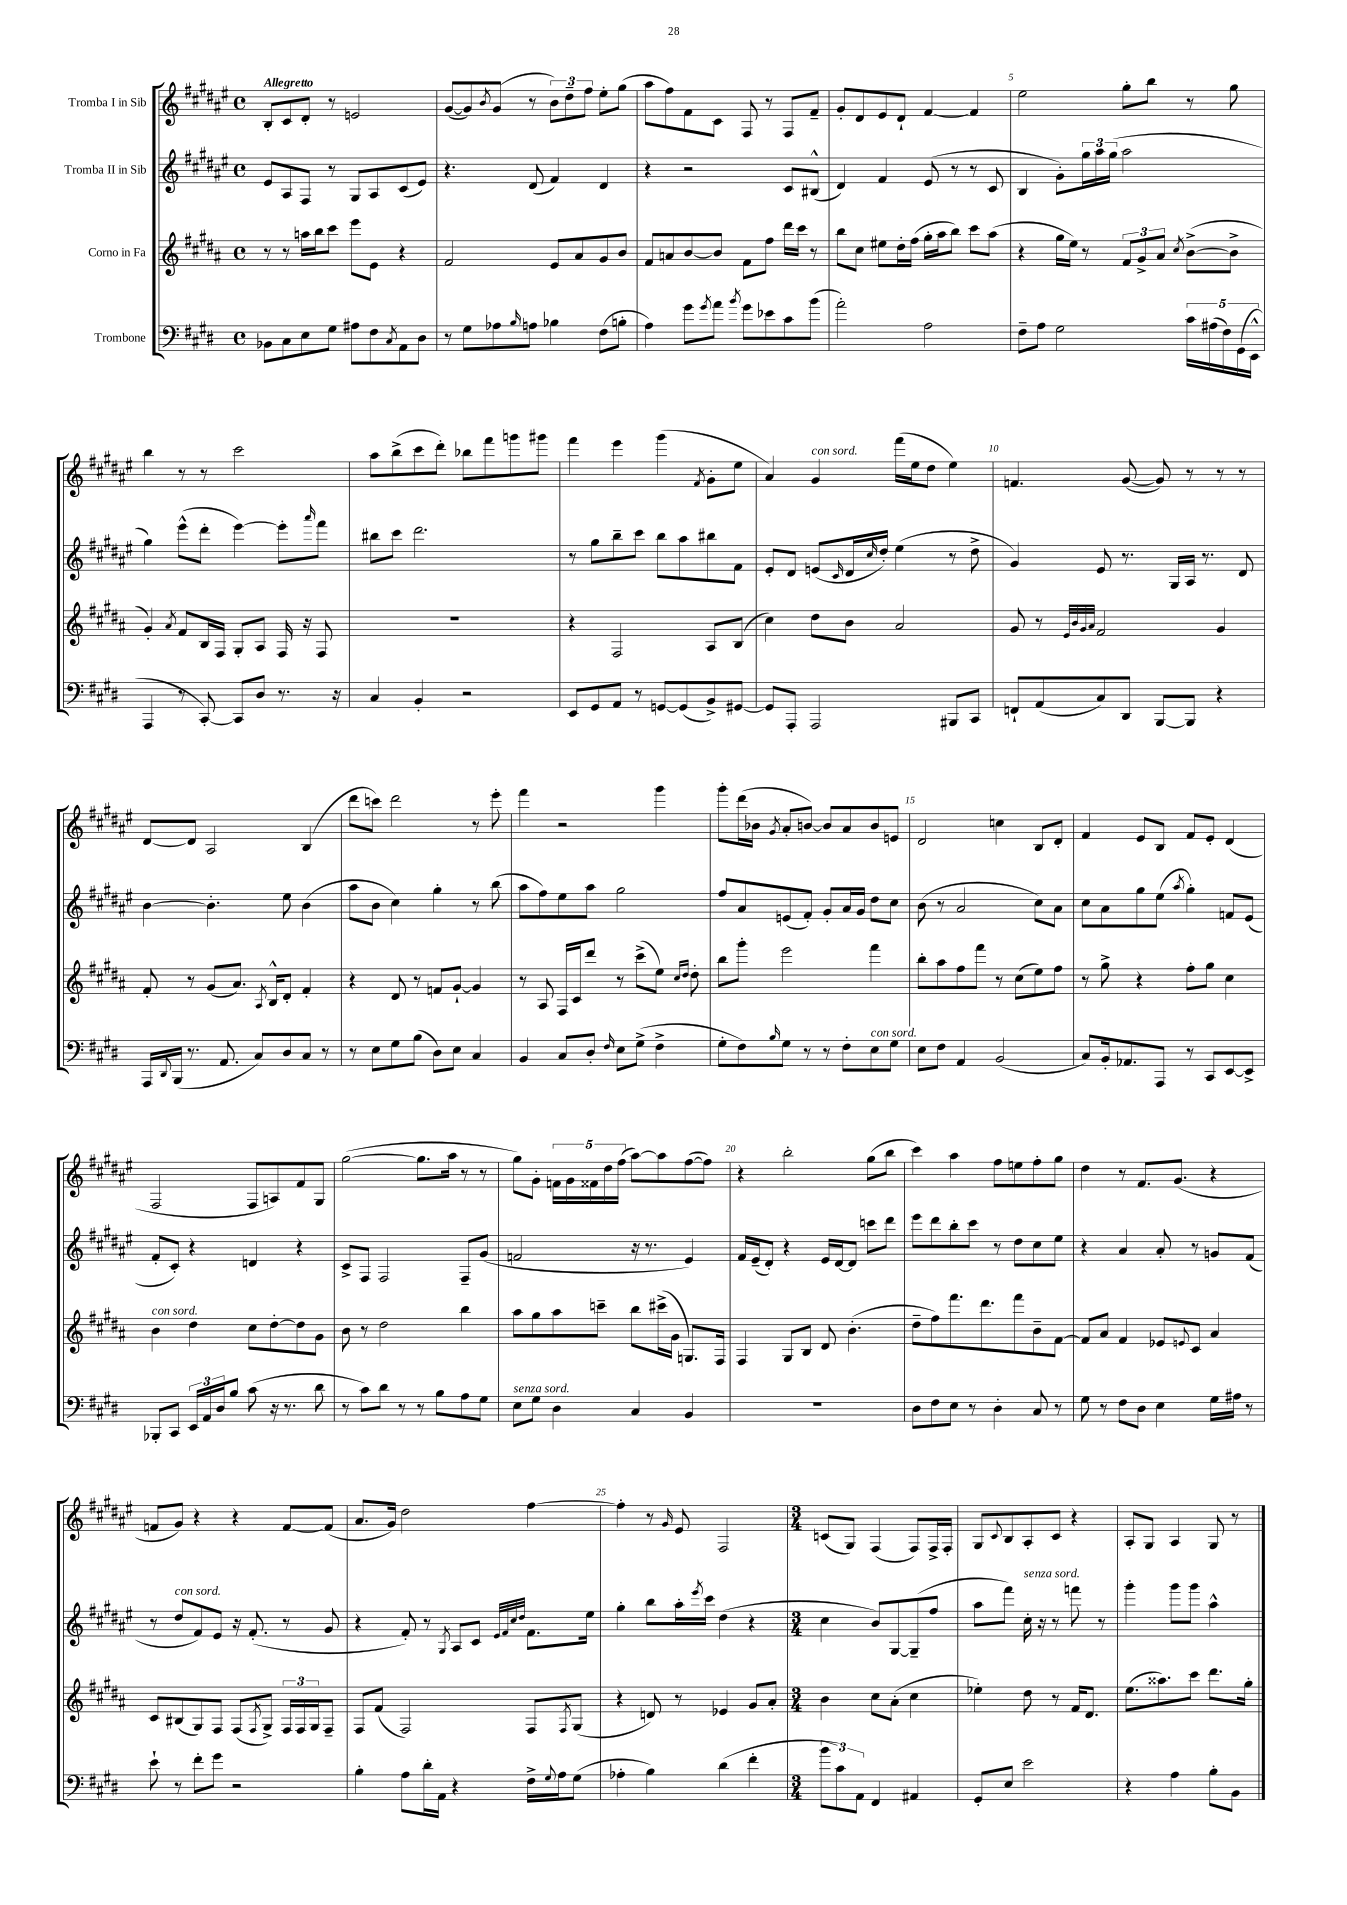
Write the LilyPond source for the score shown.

<<
\new StaffGroup <<
\new Staff = "s0" \with { instrumentName = "Tromba I in Sib" } {
    \clef treble \key fis \major \defaultTimeSignature \time 4/4 \tempo "Allegretto"
    b8-. cis'8 dis'8-. r8 e'2 |
    gis'8~( gis'8) \acciaccatura { b'8 } gis'8( r8 \tuplet 3/2 { b'8) dis''8-- fis''8 } eis''8-. gis''8( |
    ais''8 fis''8) fis'8 cis'8 fis8 r8 fis8 fis'8-- |
    gis'8-. dis'8 eis'8 dis'8-! fis'4~ fis'4 |
    eis''2 gis''8-. b''8 r8 gis''8 |
    b''4 r8 r8 cis'''2 |
    ais''8 b''8->( cis'''8 dis'''8-.) bes''8 fis'''8 g'''8 gis'''8 |
    fis'''4 eis'''4 gis'''4( \acciaccatura { fis'8 } gis'8-. eis''8 |
    ais'4) gis'4^\markup { \italic "con sord." } fis'''16( eis''16 dis''8 eis''4) |
    f'4. gis'8~( gis'8) r8 r8 r8 |
    dis'8~ dis'8 ais2 b4( |
    dis'''8 c'''8) dis'''2 r8 eis'''8-. |
    fis'''4 r2 gis'''4 |
    gis'''8-. dis'''16( bes'16 \acciaccatura { gis'8 } ais'8-. b'8~) b'8 ais'8 b'8 e'8 |
    dis'2 c''4 b8 dis'8-. |
    fis'4 eis'8 b8 fis'8 eis'8-. dis'4( |
    fis2 fis8 a8) fis'8 gis8 |
    gis''2~( gis''8. ais''16 r8 r8 |
    gis''8) gis'8-. \tuplet 5/4 { f'16 gis'16 fisis'16 dis''16 fis''16( } ais''8~) ais''8 fis''8~( fis''8) |
    r4 b''2-. gis''8( b''8 |
    cis'''4) ais''4 fis''8 e''8 fis''8-. gis''8 |
    dis''4 r8 fis'8. gis'8.( r4 |
    f'8 gis'8) r4 r4 f'8~ f'8( |
    ais'8. gis'16) dis''2 fis''4~ |
    fis''4-. r8 \grace { gis'16 } eis'8 fis2 |
    \numericTimeSignature \time 3/4 c'8( gis8) fis4( fis8) fis16-> fis16-. |
    gis8 \appoggiatura { cis'8 } b8 ais8-. cis'8 r4 |
    ais8-. gis8 ais4 gis8 r8 \bar "|." |
}
\new Staff = "s1" \with { instrumentName = "Tromba II in Sib" } {
    \clef treble \key fis \major \defaultTimeSignature \time 4/4
    eis'8 ais8 fis8 r8 gis8 ais8 cis'8( eis'8) |
    r4. dis'8( fis'4) dis'4 |
    r4 r2 cis'8 bis8-^( |
    dis'4) fis'4 eis'8( r8 r8 cis'8 |
    b4 gis'8-.) \tuplet 3/2 { gis''16 ais''16 gis''16( } ais''2 |
    gis''4) eis'''8-^( dis'''8-. eis'''4~) eis'''8-. \grace { ais'''16 } fis'''8 |
    bis''8 cis'''8 dis'''2. |
    r8 gis''8 b''8-- cis'''8 b''8 ais''8 bis''8 fis'8 |
    eis'8-. dis'8 e'8( \grace { cis'16 } dis'16 \grace { cis''16 } dis''16-.) eis''4( r8 dis''8-> |
    gis'4) eis'8 r8. gis16 ais16 r8. dis'8 |
    b'4~ b'4.-. eis''8 b'4( |
    ais''8 b'8 cis''4) gis''4-. r8 b''8( |
    ais''8 fis''8) eis''8 ais''8 gis''2 |
    fis''8 ais'8 e'8( fis'8-.) gis'8-. ais'16 gis'16 dis''8 cis''8 |
    b'8( r8 ais'2 cis''8) ais'8 |
    cis''8 ais'8 gis''8 eis''8( \acciaccatura { ais''8 } gis''4-.) f'8 eis'8( |
    fis'8-. cis'8-.) r4 d'4 r4 |
    cis'8-> fis8 fis2 fis8-- gis'8( |
    f'2 r16 r8. eis'4) |
    fis'16 eis'16--( dis'8-.) r4 eis'16 dis'16~ dis'8 c'''8 dis'''8 |
    eis'''8 dis'''8 b''8-. cis'''8 r8 dis''8 cis''8 eis''8 |
    r4 ais'4 ais'8-. r8 g'8 fis'8( |
    r8 dis''8^\markup { \italic "con sord." } fis'8) eis'8 r16 fis'8.-.( r8 gis'8 |
    r4 fis'8-.) r8 \acciaccatura { gis8 } ais8 cis'8 \grace { eis'32 fis'32 cis''32 dis''32 } fis'8. eis''16 |
    gis''4-. b''8 ais''16-. \acciaccatura { eis'''8 } cis'''16 dis''4( r4 |
    \numericTimeSignature \time 3/4 cis''4 b'8) gis8~ gis8--( fis''8 |
    ais''8 fis'''8) cis''16-.^\markup { \italic "senza sord." } r16 r8 f'''8 r8 |
    gis'''4-. gis'''8 gis'''8 ais''4-^ \bar "|." |
}
\new Staff = "s2" \with { instrumentName = "Corno in Fa" } {
    \clef treble \key b \major \defaultTimeSignature \time 4/4
    r8 r8 a''16 b''16 cis'''8 e'''8 e'8 r4 |
    fis'2 e'8 ais'8 gis'8 b'8 |
    fis'8 a'8 b'8~ b'8 fis'8 fis''8 dis'''16 cis'''16 r8 |
    b''8 cis''8 eis''8 dis''16-. fis''16( gis''16-. ais''16 b''8) cis'''8 ais''8( |
    r4 gis''16 e''16) r8 \tuplet 3/2 { fis'8 gis'8-> ais'8 } \acciaccatura { cis''8 } b'8~->( b'8-> |
    gis'4-.) \acciaccatura { ais'8 } fis'8 b16 fis16 gis8-. ais8 fis16 r16 fis8 |
    R1 |
    r4 fis2 ais8 b8( |
    cis''4) dis''8 b'8 ais'2 |
    gis'8 r8 \grace { e'32 b'32 gis'32 ais'32 } fis'2 gis'4 |
    fis'8-. r8 gis'8( ais'8.) \acciaccatura { ais8 } b16-^ dis'8-. fis'4-. |
    r4 dis'8 r8 f'8 gis'8~-! gis'4 |
    r8 ais8 fis16 cis'16 dis'''8 r8 cis'''8->( e''8) \grace { cis''16 dis''16 } dis''8-. |
    b''8 gis'''8-. e'''2 fis'''4 |
    b''8-. ais''8 fis''8 fis'''8 r8 cis''8( e''8) fis''8 |
    r8 gis''8-> r4 fis''8-. gis''8 cis''4 |
    b'4^\markup { \italic "con sord." } dis''4 cis''8 dis''8~-. dis''8 gis'8 |
    b'8 r8 dis''2 b''4 |
    ais''8 gis''8 ais''8 c'''8-- b''8 cis'''16->( gis'16 g8.) fis16 |
    fis4 gis8 b8 dis'8 b'4.-.( |
    dis''8-- fis''8) fis'''8. dis'''8. fis'''8 b'8-- fis'8~ |
    fis'8 ais'8 fis'4 ees'8 \appoggiatura { e'8 } cis'8 ais'4 |
    cis'8 bis8( gis8) fis8 fis8( \acciaccatura { fis8 } gis8->) \tuplet 3/2 { fis16 fis16 gis16 } fis8-- |
    fis8 fis'8( fis2) fis8 \acciaccatura { fis8 } gis8( |
    r4 d'8) r8 ees'4 gis'8 ais'8-. |
    \numericTimeSignature \time 3/4 b'4 cis''8 ais'8-.( cis''4 |
    ees''4-.) dis''8 r8 fis'16 dis'8. |
    e''8.( aisis''8.) cis'''8 dis'''8. gis''16-. \bar "|." |
}
\new Staff = "s3" \with { instrumentName = "Trombone" } {
    \clef bass \key e \major \defaultTimeSignature \time 4/4
    bes,8 cis8 e8 gis8 ais8 fis8 \acciaccatura { cis8 } a,8 dis8 |
    r8 gis8 aes8 \grace { b16 } a8 bes4 fis8( b8-. |
    a4) gis'8 \acciaccatura { gis'8 } a'8 \acciaccatura { b'8 } gis'8 ees'8 cis'8 b'8( |
    a'2-.) a2 |
    fis8-- a8 gis2 \tuplet 5/4 { cis'16 ais16( fis16) gis,16( e,16-^ } |
    a,,4 r8 cis,8~-.) cis,8 dis8 r8. r16 |
    cis4 b,4-. r2 |
    e,8 gis,8 a,8 r8 g,8~ g,8( b,8->) gis,8~ |
    gis,8 a,,8-. a,,2 bis,,8 cis,8 |
    f,8-! a,8( cis8) dis,8 b,,8~ b,,8 r4 |
    a,,16 \appoggiatura { dis,8 } b,,16( r8. a,8. cis8) dis8 cis8 r8 |
    r8 e8 gis8 b8( dis8) e8 cis4 |
    b,4 cis8 dis8-. \grace { fis16 } e8 gis8->( fis4-> |
    gis8-. fis8) \grace { b16 } gis8 r8 r8 fis8-. e8^\markup { \italic "con sord." } gis8 |
    e8 fis8 a,4 b,2( |
    cis8) b,16-. aes,8. a,,8 r8 cis,8 e,8~ e,8-> |
    bes,,8-. cis,8 \tuplet 3/2 { e,16 a,16 dis16 } b8 cis'8( r16 r8. dis'8 |
    r8 cis'8) dis'8 r8 r8 b8 a8 gis8 |
    e8^\markup { \italic "senza sord." } gis8 dis4 cis4 b,4 |
    R1 |
    dis8 fis8 e8 r8 dis4-. cis8 r8 |
    gis8 r8 fis8 dis8 e4 gis16 ais16 r8 |
    e'8-! r8 fis'8-. gis'8 r2 |
    b4-. a8 dis'16-. a,16 r4 fis16-> \appoggiatura { gis8 } a16 gis8( |
    aes4-. b4) dis'4( fis'4-. |
    \numericTimeSignature \time 3/4 \tuplet 3/2 { b'8 cis'8) a,8 } fis,4 ais,4 |
    gis,8-. e8 e'2 |
    r4 a4 b8-. b,8 \bar "|." |
}
>>
>>
\layout { \context { \Score \override BarNumber.break-visibility = ##(#f #t #t) barNumberVisibility = #(every-nth-bar-number-visible 5) } }
